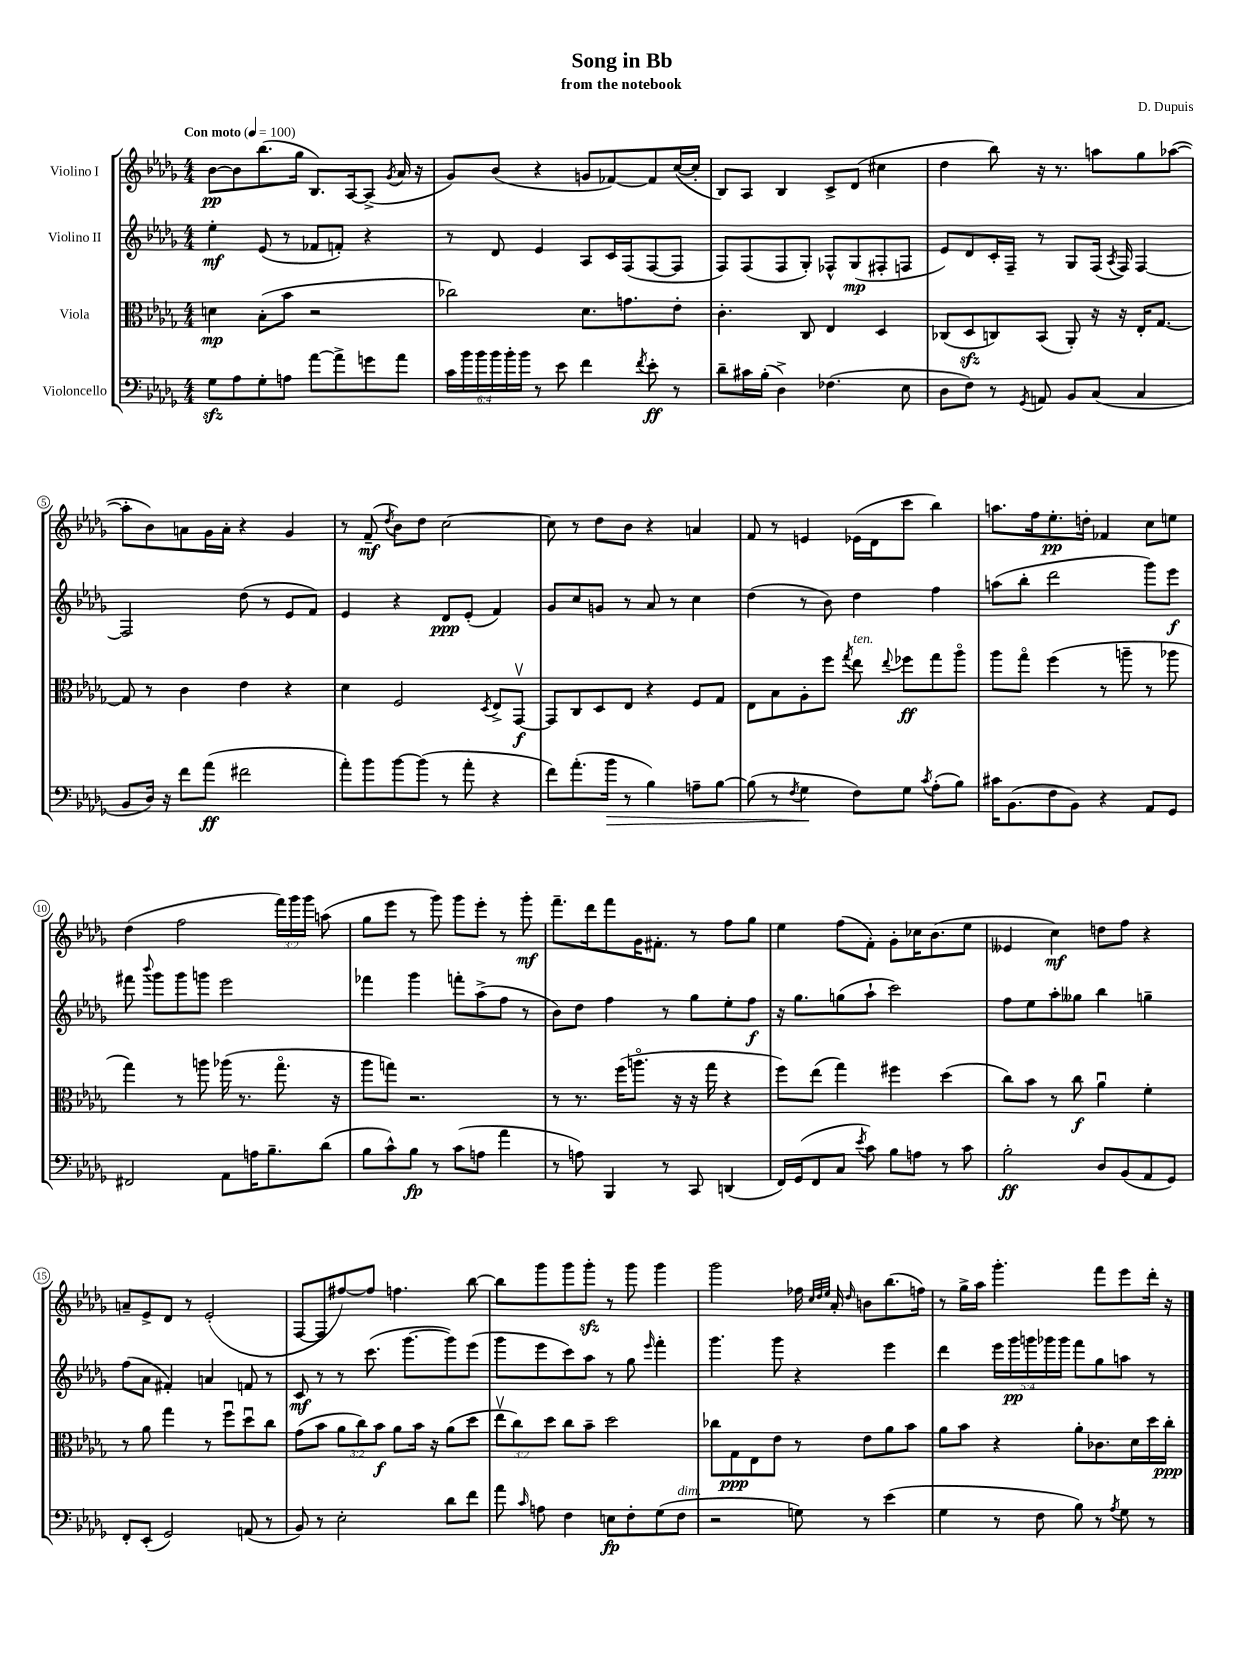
\header { title = "Song in Bb" composer = "D. Dupuis" subtitle = "from the notebook" }
<<
\new StaffGroup <<
\new Staff = "s0" \with { instrumentName = "Violino I" } {
    \clef treble \key des \major \numericTimeSignature \time 4/4 \override Staff.TupletNumber.text = #tuplet-number::calc-fraction-text \tempo "Con moto" 4 = 100
    \autoBeamOff bes'8[~\pp bes'8 bes''8.( ges''16] bes8.[) aes16~ aes8]->( \acciaccatura { ges'8 } aes'16 r16 |
    ges'8[) bes'8]( r4 g'8[ fes'8~) fes'8 c''16~( c''16]-. |
    bes8[) aes8] bes4 c'8[-> des'8]( cis''4 |
    des''4 bes''8) r16 r8. a''8[ ges''8 aes''8]~( |
    aes''8[-. bes'8) a'8 ges'16 a'16]-. r4 ges'4 |
    r8 f'8--\mf( \acciaccatura { des''8 } bes'8[) des''8] c''2~ |
    c''8 r8 des''8[ bes'8] r4 a'4 |
    f'8 r8 e'4 ees'16[( des'16 c'''8] bes''4) |
    a''8.[ f''16 ees''8.-.\pp d''16]-. fes'4 c''8[ e''8] |
    des''4( f''2 \tuplet 3/2 { f'''16[) ges'''16 ges'''16] } a''8( |
    ges''8[ ees'''8] r8 ges'''8) ges'''8[ ees'''8]-. r8 ges'''8-.\mf |
    f'''8.[-- des'''16 f'''8 ges'16 fis'8.]-. r8 f''8[ ges''8] |
    ees''4 f''8[( f'8]-.) ges'8[-. ces''16 bes'8.( ees''8] |
    eeses'4 c''4\mf) d''8[ f''8] r4 |
    a'8[-- ees'8-> des'8] r8 ees'2-.( |
    f8[~ f8 fis''8~) fis''8] f''4. bes''8~ |
    bes''8[ ges'''8 ges'''8 ges'''8]-.\sfz r8 ges'''8 ges'''4 |
    ges'''2 fes''16 \grace { c''32[ des''32 ees''32] } aes'16-. \grace { des''16 } b'8[ bes''8.( f''16]) |
    r8 ges''16[-> aes''16] ges'''4.-. f'''8[ ees'''8 des'''16]-. r16 \bar "|." |
}
\new Staff = "s1" \with { instrumentName = "Violino II" } {
    \clef treble \key des \major \numericTimeSignature \time 4/4 \override Staff.TupletNumber.text = #tuplet-number::calc-fraction-text
    \autoBeamOff ees''4-.\mf ees'8( r8 fes'8[ f'8]-.) r4 |
    r8 des'8 ees'4 aes8[ c'16 f16( f8~ f8] |
    f8[) f8( f8 ges8]-.) fes8[-^ ges8\mp( fis8-. f8] |
    ees'8[) des'8 c'16-. f16]-- r8 ges8[ f16]( \acciaccatura { aes8 } f16) f4~ |
    f2 des''8( r8 ees'8[ f'8]) |
    ees'4 r4 des'8[\ppp ees'8]-.( f'4) |
    ges'8[ c''8 g'8] r8 aes'8 r8 c''4 |
    des''4( r8 bes'8) des''4 f''4 |
    a''8[( bes''8]-. des'''2 ges'''8[) ees'''8]\f |
    fis'''8 \appoggiatura { bes'''8 } ges'''8[ ges'''8 g'''8] ees'''2 |
    fes'''4 ges'''4 f'''8[-. aes''8->( f''8] r8 |
    bes'8[) des''8] f''4 r8 ges''8[ ees''8-. f''8]\f |
    r16 ges''8.[ g''8( aes''8]-! c'''2) |
    f''8[ ees''8 aes''8-. geses''8] bes''4 g''4-- |
    f''8[( aes'8] fis'4-.) a'4 f'8 r8 |
    c'8\mf r8 r8 c'''8.( ges'''8.[~ ges'''8) ees'''8]( |
    ges'''8[ ees'''8 c'''8) aes''8] r8 ges''8 \grace { ees'''16 } f'''4-. |
    ges'''4. ges'''8 r4 ees'''4 |
    des'''4 \tuplet 5/4 { ees'''16[ ges'''16\pp g'''16 ges'''16 ges'''16] } f'''8[ ges''8 a''8] r8 \bar "|." |
}
\new Staff = "s2" \with { instrumentName = "Viola" } {
    \clef alto \key des \major \numericTimeSignature \time 4/4 \override Staff.TupletNumber.text = #tuplet-number::calc-fraction-text
    \autoBeamOff d'4\mp bes8[-.( bes'8] r2 |
    ces''2) des'8.[ g'8. ees'8]-. |
    c'4.-. c8 ees4 des4 |
    ces8[( des8\sfz c8) bes,8]( aes,8-.) r16 r16 ees16[-. ges8.]~ |
    ges8 r8 c'4 ees'4 r4 |
    des'4 f2 \acciaccatura { des8 } ees8[-> ges,8]~\upbow\f |
    ges,8[ c8 des8 ees8] r4 f8[ ges8] |
    ees8[ bes8 aes8-. f''8] \acciaccatura { ges''8 } ees''8^\markup { \italic "ten." } \appoggiatura { ees''8 } fes''8[\ff ges''8 aes''8]\flageolet |
    aes''8[ ges''8]\flageolet f''4( r8 a''8-- r8 aes''8 |
    ges''4) r8 a''8 aes''16( r8. ges''8.\flageolet r16 |
    aes''8[ g''8]) r2. |
    r8 r8. f''16[( a''8.]\flageolet r16 r16 ges''16 r4 |
    f''8[) ees''8]( ges''4) fis''4 des''4( |
    c''8[) bes'8] r8 c''8\f aes'4\downbow f'4-. |
    r8 aes'8 ges''4 r8 f''8[\downbow des''8\downbow c''8] |
    ges'8[( bes'8] \tuplet 3/2 { aes'8[ c''8) bes'8]\f } aes'8[ bes'16] r16 aes'8[( des''8] |
    \tuplet 3/2 { ees''8[\upbow c''8) des''8] } c''8[ bes'8]-- des''2 |
    ces''8[ ges8\ppp ees8 ees'8] r8 ees'8[ aes'8 bes'8] |
    aes'8[ bes'8] r4 aes'8[-. ces'8. des'16 des''16 c''16]-.\ppp \bar "|." |
}
\new Staff = "s3" \with { instrumentName = "Violoncello" } {
    \clef bass \key des \major \numericTimeSignature \time 4/4 \override Staff.TupletNumber.text = #tuplet-number::calc-fraction-text
    \autoBeamOff ges8[\sfz aes8 ges8-. a8] aes'8[~ aes'8-> g'8 aes'8] |
    \tuplet 6/4 { c'16[ bes'16 bes'16 bes'16 bes'16-. bes'16] } r8 ees'8 f'4 \acciaccatura { f'8 } ees'8-.\ff r8 |
    des'8[-- cis'16 bes16]-.( des4->) fes4.( ees8 |
    des8[ f8]) r8 \acciaccatura { ges,8 } a,8 bes,8[ c8]( c4 |
    bes,8[ des16]) r16 f'8[ aes'8]\ff( fis'2 |
    aes'8[-.) bes'8 bes'8~ bes'8]( r8 aes'8-. r4 |
    f'8[) aes'8.-.( bes'16]\> r8 bes4) a8[-- bes8]~ |
    bes8( r8 \acciaccatura { f8 } ges4\! f8[) ges8] \acciaccatura { c'8 } aes8[-.( bes8]) |
    cis'16[ bes,8.( f8 bes,8]) r4 aes,8[ ges,8] |
    fis,2 aes,8[ a16 bes8.-- des'8]( |
    bes8[ c'8-^) bes8]\fp r8 c'8[( a8] aes'4 |
    r8 a8) bes,,4 r8 c,8 d,4( |
    f,16[) ges,16( f,8 c8] \acciaccatura { ees'8 } c'8) bes8[ a8] r8 c'8 |
    bes2-.\ff des8[ bes,8( aes,8 ges,8]) |
    f,8[-. ees,8]-.( ges,2) a,8( r8 |
    bes,8) r8 ees2-. des'8[ f'8] |
    aes'8 \grace { c'16 } a8 f4 e8[\fp f8-. ges8( f8]^\markup { \italic "dim." } |
    r2 g8) r8 ees'4( |
    ges4 r8 f8 bes8) r8 \acciaccatura { aes8 } ges8 r8 \bar "|." |
}
>>
>>
\layout { \context { \Score \override BarNumber.stencil = #(make-stencil-circler 0.1 0.3 ly:text-interface::print) } }
